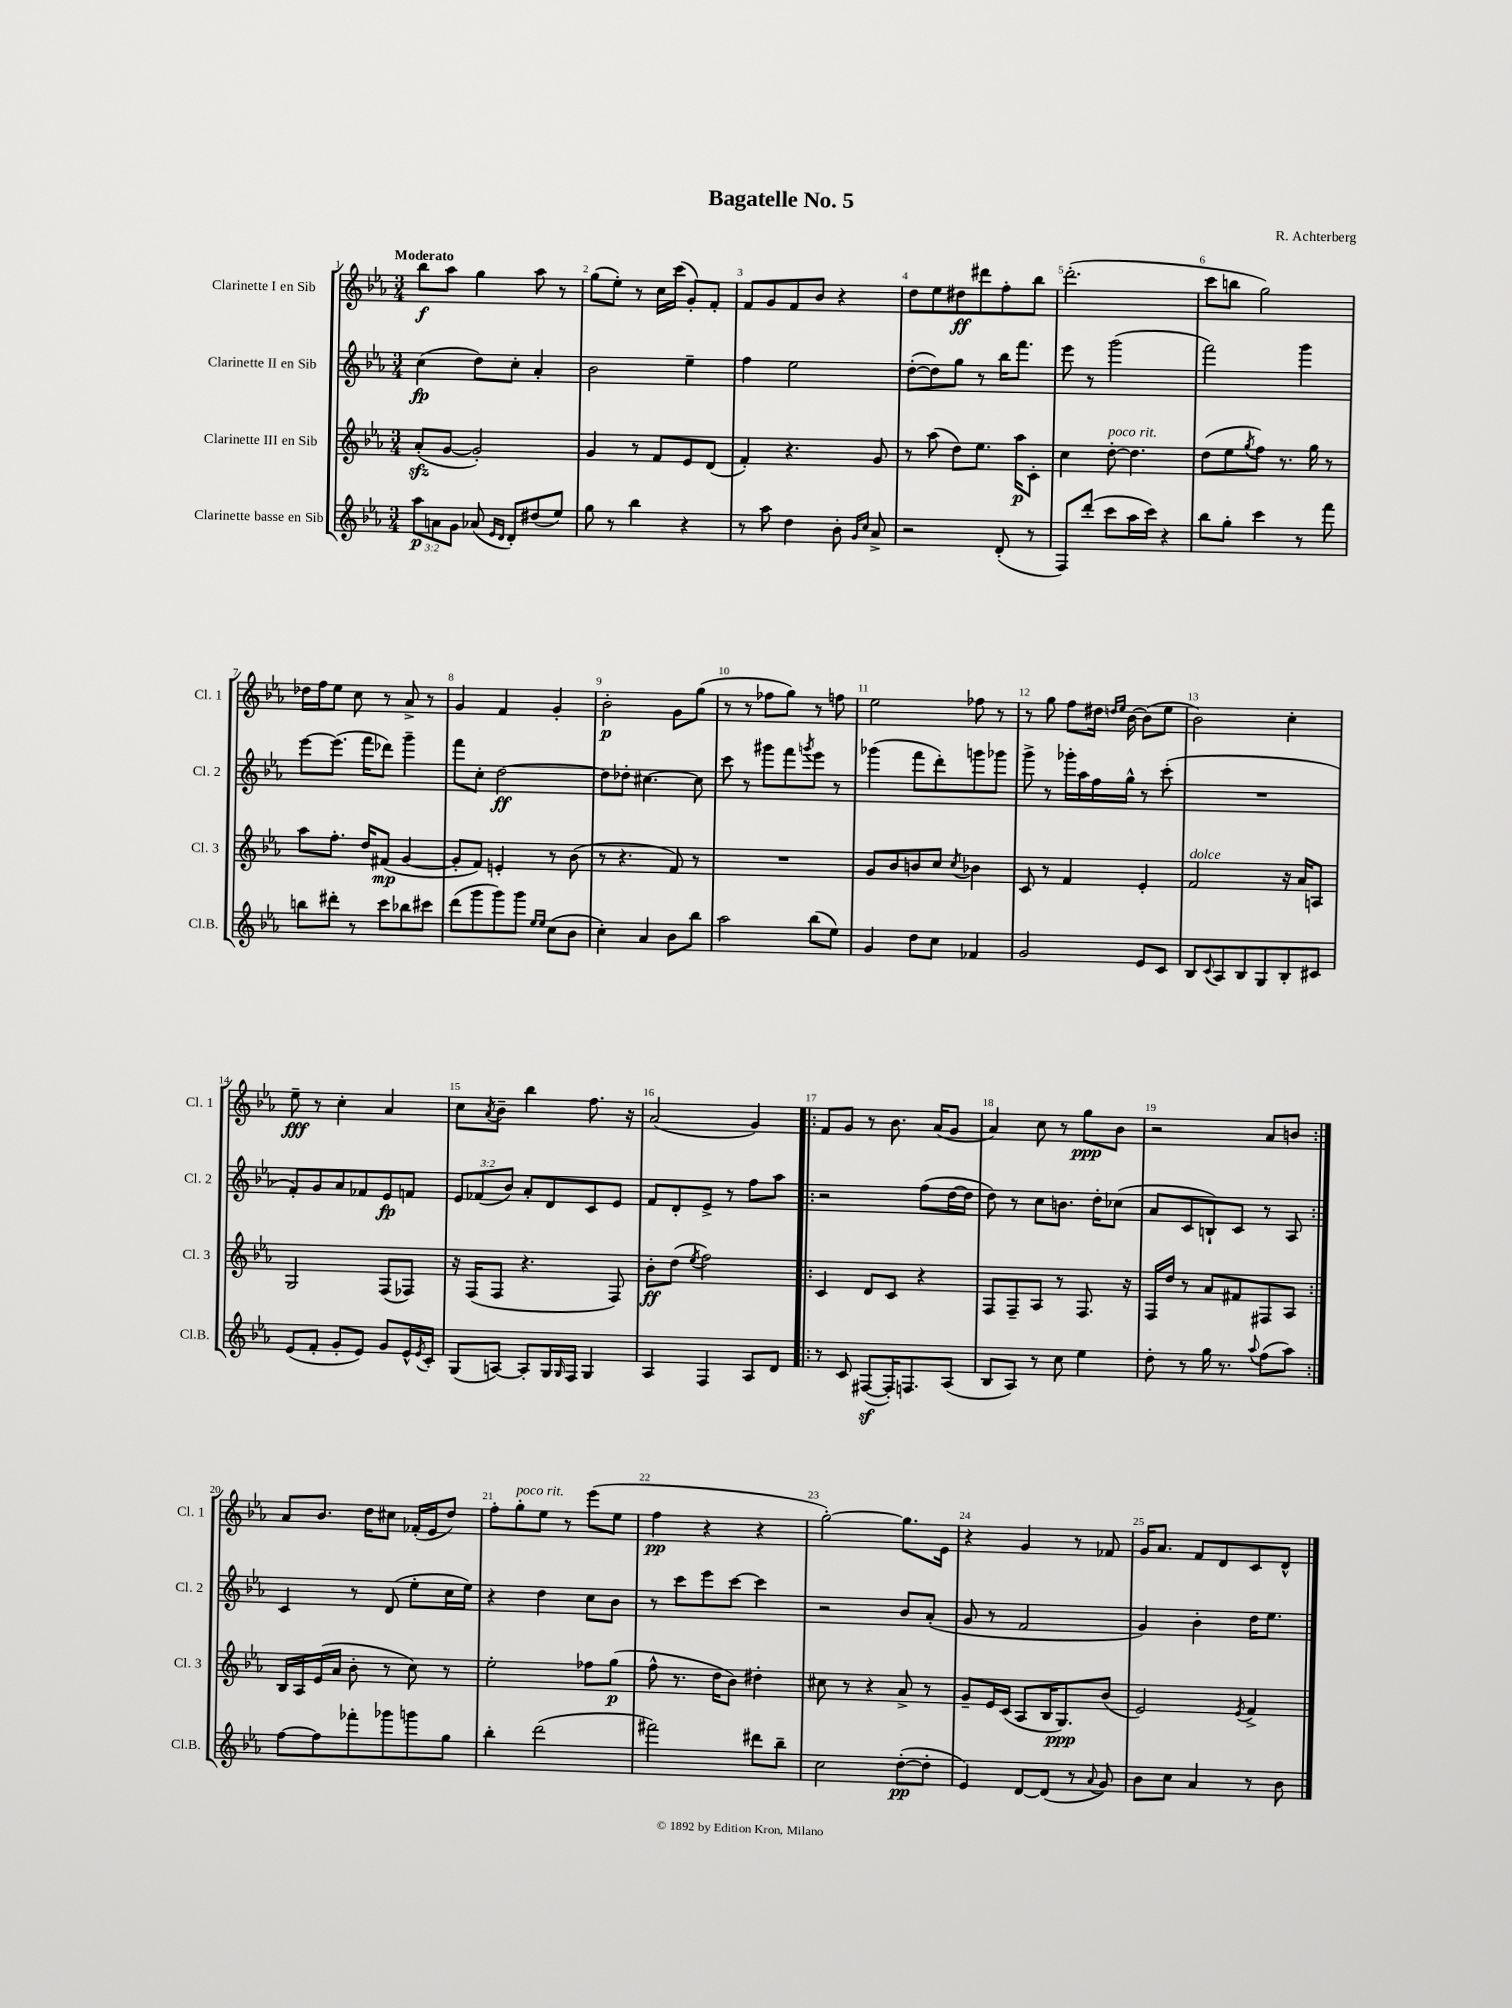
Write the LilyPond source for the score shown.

\header { title = "Bagatelle No. 5" composer = "R. Achterberg" }
<<
\new StaffGroup <<
\new Staff = "s0" \with { instrumentName = "Clarinette I en Sib" shortInstrumentName = "Cl. 1" } {
    \clef treble \key ees \major \numericTimeSignature \time 3/4 \tempo "Moderato"
    bes''8\f aes''8 g''4 aes''8 r8 |
    g''8( ees''8-.) r8 c''16 c'''16( g'8-.) f'8-. |
    f'8 g'8 f'8 bes'8 r4 |
    d''8 ees''8 dis''8\ff dis'''8 f''8-. bes''8 |
    d'''2.-.( |
    c'''8 b''8 g''2) |
    des''16 f''16 ees''8 c''8 r8 aes'8-> r8 |
    g'4 f'4 g'4-. |
    bes'2-.\p g'8 g''8( |
    r8 r8 fes''8 g''8) r8 f''8 |
    ees''2 fes''8 r8 |
    r8 g''8 f''8 dis''16 \grace { d''16 ees''16 } bes'16~ bes'8( ees''8 |
    bes'2) c''4-. |
    ees''8--\fff r8 c''4-. aes'4 |
    c''8 \acciaccatura { aes'8 } bes'8-- bes''4 f''8. r16 |
    aes'2( g'4) |
    \repeat volta 2 { f'8 g'8 r8 bes'8. aes'16( g'8 |
    aes'4) c''8 r8 g''8\ppp bes'8 |
    r2 aes'8 b'8 | }
    aes'8 bes'8. d''16 cis''8 fes'16-.( ees'16 d''8) |
    f''8-. g''8-.^\markup { \italic "poco rit." } ees''8 r8 ees'''8( ees''8 |
    f''4\pp r4 r4 |
    g''2~-.) g''8. ees'16 |
    r4 g'4 r8 fes'8 |
    g'16 aes'8. f'8 d'8 c'8 d'8-^ \bar "|." |
}
\new Staff = "s1" \with { instrumentName = "Clarinette II en Sib" shortInstrumentName = "Cl. 2" } {
    \clef treble \key ees \major \numericTimeSignature \time 3/4 \override Staff.TupletNumber.text = #tuplet-number::calc-fraction-text
    c''4\fp( d''8) c''8-. aes'4-. |
    bes'2 ees''4-- |
    f''4 ees''2 |
    d''8~-.( d''8) g''8 r8 bes''16 f'''8. |
    ees'''8 r8 g'''2( |
    f'''2) g'''4 |
    ees'''8~ ees'''8.( f'''16 des'''8) g'''4-- |
    f'''8 c''8-. d''2~\ff |
    d''8 des''8-. cis''4.~ cis''8 |
    c'''8 r8 gis'''8 f'''8 \acciaccatura { g'''8 } ees'''8 r8 |
    ges'''4( f'''8 d'''8-.) g'''8 ges'''8 |
    g'''8-> r8 ges'''16-. aes''16 f''16 g''16-^ r8 c'''8-.( |
    R2. |
    f'8-.) g'8 aes'8 fes'8 ees'8\fp f'8 |
    \tuplet 3/2 { ees'8 fes'8( bes'8) } aes'8-. d'8 c'8 ees'8 |
    f'8 d'8-. ees'8-> r8 f''8 aes''8 |
    \repeat volta 2 { r2 f''8( d''16~ d''16 |
    d''8) r8 c''8 b'8. d''16-. ces''8( |
    aes'8 c'8 b8-!) c'8 r8 aes8 | }
    c'4 r8 d'8( ees''8-. c''16 ees''16) |
    r4 d''4 c''8 bes'8 |
    r8 c'''8 ees'''8 c'''8~ c'''4 |
    r2 bes'8 aes'8-.( |
    g'8 r8 f'2 |
    g'4) bes'4-. d''16 ees''8. \bar "|." |
}
\new Staff = "s2" \with { instrumentName = "Clarinette III en Sib" shortInstrumentName = "Cl. 3" } {
    \clef treble \key ees \major \numericTimeSignature \time 3/4
    aes'8-.\sfz( g'8~ g'2-.) |
    g'4 r8 f'8 ees'8 d'8( |
    f'4-.) r4. g'8 |
    r8 aes''8( d''8) ees''8. aes''16\p c'8-. |
    c''4 d''8~-.^\markup { \italic "poco rit." } d''4. |
    d''8( ees''8 \acciaccatura { g''8 } f''8) r8. g''16 r8 |
    aes''8 f''8.-. d''16 fis'8\mp( g'4~ |
    g'8-. f'8) e'4-. r8 bes'8( |
    r8 r4. f'8) r8 |
    R2. |
    g'8 bes'8 b'8 c''8 \acciaccatura { c''8 } bes'4 |
    c'8 r8 f'4 ees'4-. |
    f'2^\markup { \italic "dolce" } r16 aes'16 a8 |
    g2 f8( fes8) |
    r16 f16( f8 r4. f8) |
    bes'8-.\ff d''8( \acciaccatura { ees''8 } f''2) |
    \repeat volta 2 { c'4 d'8 c'8 r4 |
    f8 f8-- aes8 r8 f8. r16 |
    f16 d''16 r8 aes'8 fis'8 fis8 aes8 | }
    bes16 aes16 ees'16( aes'16 bes'8-. r8 c''8) r8 |
    ees''2-. fes''8 g''8\p( |
    f''8-^ r8. d''16 bes'8) dis''4-. |
    cis''8 r8 r4 aes'8-> r8 |
    g'8-- ees'16 c'16( aes8 bes16 g8.\ppp) bes'8( |
    ees'2) \acciaccatura { ees'8 } f'4-> \bar "|." |
}
\new Staff = "s3" \with { instrumentName = "Clarinette basse en Sib" shortInstrumentName = "Cl.B." } {
    \clef treble \key ees \major \numericTimeSignature \time 3/4 \override Staff.TupletNumber.text = #tuplet-number::calc-fraction-text
    \tuplet 3/2 { aes''8\p a'8 g'8 } aes'8( \grace { ees'16 d'16 } d'8-.) dis''8( ees''8) |
    g''8 r8 bes''4 r4 |
    r8 aes''8 d''4 bes'8-. \grace { g'16 c''16 } aes'8-> |
    r2 d'8-.( r8 |
    f8) d'''8-.( c'''8 aes''16 c'''16) r4 |
    bes''8 g''8-. c'''4 r8 f'''8 |
    b''8 dis'''8-. r8 c'''8 bes''8 cis'''8 |
    d'''8( g'''8 g'''8) g'''8 \grace { ees''16 ees''16 } c''8( bes'8 |
    c''4-.) aes'4 bes'8 bes''8 |
    aes''2 bes''8( ees''8) |
    g'4 d''8 c''8 fes'4 |
    g'2 ees'8 c'8 |
    bes8 \appoggiatura { c'8 } aes8 bes8 g8 bes8-. cis'8 |
    ees'8( f'8-. g'8-. ees'8) g'8 ees'16-^ \acciaccatura { ees'8 } c'16-. |
    g8( a8~) a8-. g16 \grace { g16 } f16 g4 |
    aes4 f4 aes8 d'8 |
    \repeat volta 2 { r8 c'8 fis8~\sf( fis16-.) f8. aes8( |
    bes8 aes8) r8 c''8 ees''4 |
    d''8-. r8 g''16 r8. \appoggiatura { aes''8 } f''8( aes''8) | }
    f''8~ f''8 fes'''8-. ges'''8 g'''8 g''8 |
    bes''4-. d'''2( |
    fis'''2) dis'''8 bes''8-- |
    c''2 d''8~-.\pp( d''8-. |
    ees'4) d'8~ d'8( r8 \appoggiatura { aes'8 } g'8) |
    bes'8 c''8 aes'4 r8 bes'8 \bar "|." |
}
>>
>>
\layout { \context { \Score \override BarNumber.break-visibility = ##(#f #t #t) barNumberVisibility = #all-bar-numbers-visible } }
